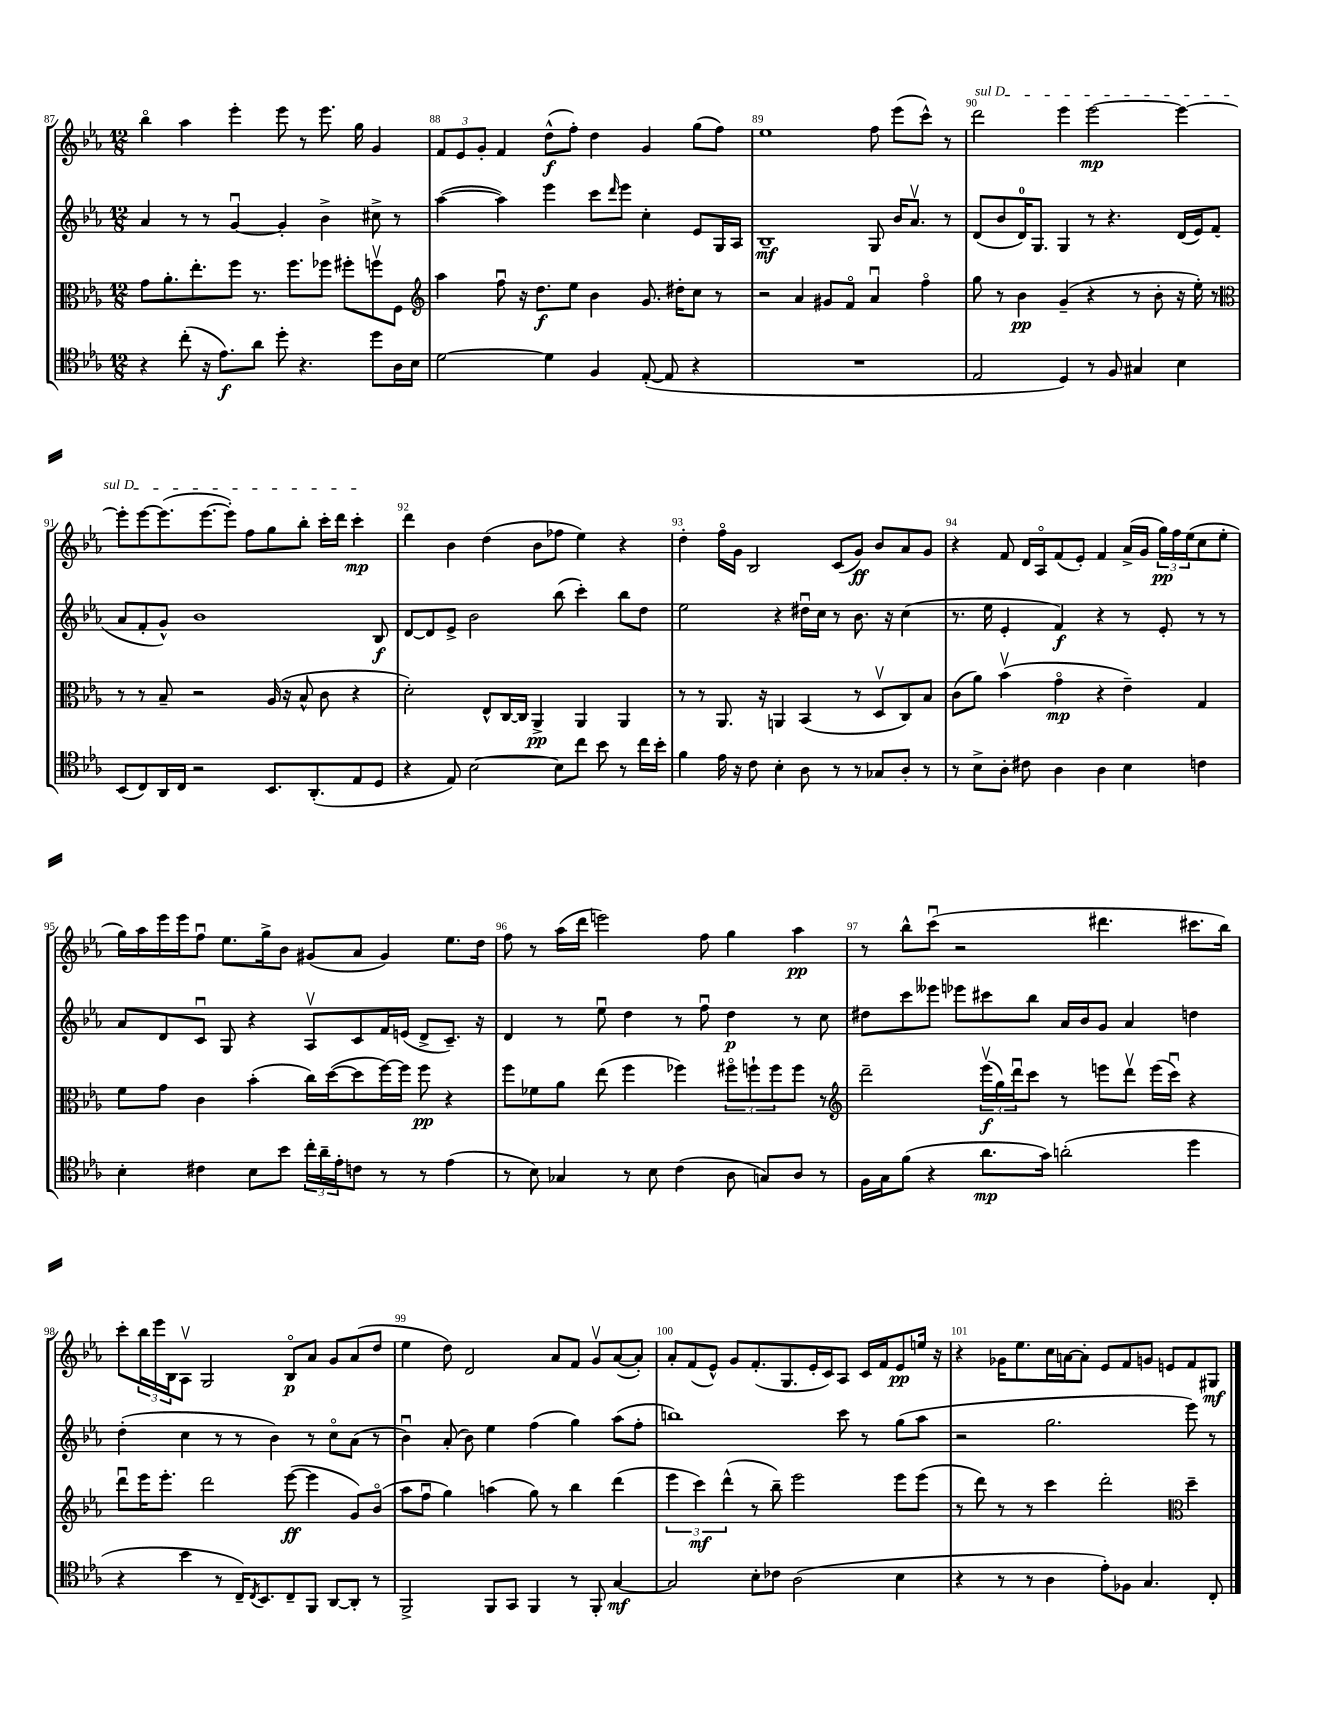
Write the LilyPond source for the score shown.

<<
\new StaffGroup <<
\new Staff = "s0" {
    \clef treble \key ees \major \numericTimeSignature \time 12/8
    bes''4\flageolet aes''4 ees'''4-. ees'''8 r8 ees'''8. g''16 g'4 |
    \tuplet 3/2 { f'8 ees'8 g'8-. } f'4 d''8-^\f( f''8-.) d''4 g'4 g''8( f''8) |
    ees''1 f''8 ees'''8( c'''8-^) r8 |
    \once \override TextSpanner.bound-details.left.text = \markup { \italic "sul D" } d'''2\startTextSpan ees'''4 ees'''2~\mp ees'''4~ |
    ees'''8-. ees'''8~ ees'''8.( ees'''8.~ ees'''8-.) f''8 g''8 bes''8-. c'''16-. d'''16 c'''4-.\mp\stopTextSpan |
    d'''4 bes'4 d''4( bes'8 fes''8 ees''4) r4 |
    d''4-. f''16\flageolet g'16 bes2 c'8( g'8\ff) bes'8 aes'8 g'8 |
    r4 f'8 d'16 aes16\flageolet f'8( ees'8-.) f'4 aes'16->( g'16 \tuplet 3/2 { g''16\pp) f''16 ees''16( } c''8 ees''8-. |
    g''16) aes''16 ees'''16 ees'''16 f''8\downbow ees''8. g''16-> bes'8 gis'8( aes'8 gis'4) ees''8. d''16 |
    f''8 r8 aes''16( d'''16 e'''2) f''8 g''4 aes''4\pp |
    r8 bes''8-^ c'''8\downbow( r2 dis'''4. cis'''8. bes''16) |
    c'''8-. \tuplet 3/2 { bes''16 ees'''16 bes16 } aes8\upbow g2 bes8\flageolet\p aes'8 g'8 aes'8( d''8 |
    ees''4 d''8) d'2 aes'8 f'8 g'8\upbow aes'8~( aes'8-.) |
    aes'8-. f'8( ees'8-^) g'8 f'8.-.( g8. ees'16-. c'16) aes8 c'16 f'16 ees'8\pp e''16 r16 |
    r4 ges'16 ees''8. c''16 a'16~ a'8-. ees'8 f'8 g'8 e'8 f'8 gis8\mf \bar "|." |
}
\new Staff = "s1" {
    \clef treble \key ees \major \numericTimeSignature \time 12/8
    aes'4 r8 r8 g'4~\downbow g'4-. bes'4-> cis''8-> r8 |
    aes''4~( aes''4) ees'''4 c'''8 \grace { d'''16 } ees'''8 c''4-. ees'8 g16 aes16 |
    bes1--\mf g8 bes'16 aes'8.\upbow r8 |
    d'8( bes'8 d'16-0) g8. g4 r8 r4. d'16( ees'16) f'8( |
    aes'8 f'8-. g'8-^) bes'1 bes8\f |
    d'8~ d'8 ees'8-> bes'2 bes''8( c'''4-.) bes''8 d''8 |
    ees''2 r4 dis''16\downbow c''16 r8 bes'8. r16 c''4( |
    r8. ees''16 ees'4-. f'4\f) r4 r8 ees'8-. r8 r8 |
    aes'8 d'8 c'8\downbow g8 r4 aes8\upbow c'8 f'16 e'16( d'8-> c'8.--) r16 |
    d'4 r8 ees''8\downbow d''4 r8 f''8\downbow d''4\p r8 c''8 |
    dis''8 c'''8 eeses'''8 ees'''8 cis'''8 bes''8 aes'16 bes'16 g'8 aes'4 d''4 |
    d''4-.( c''4 r8 r8 bes'4) r8 c''8\flageolet aes'8( r8 |
    bes'4\downbow) aes'8-.( bes'8) ees''4 f''4( g''4) aes''8( f''8-. |
    b''1) c'''8 r8 g''8( aes''8 |
    r2 g''2. ees'''8) r8 \bar "|." |
}
\new Staff = "s2" {
    \clef alto \key ees \major \numericTimeSignature \time 12/8
    g'8 aes'8.-. ees''8.-. f''8 r8. f''8. fes''8 fis''8-. f''8\upbow f8 |
    \clef treble aes''4 f''8\downbow r16 d''8.\f ees''8 bes'4 g'8. dis''16-. c''8 r8 |
    r2 aes'4 gis'8 f'8\flageolet aes'4\downbow f''4\flageolet |
    g''8 r8 bes'4\pp g'4--( r4 r8 bes'8-. r16 ees''16-.) r8 |
    \clef alto r8 r8 bes8-- r2 aes16( r16 bes8-^ c'8 r4 |
    d'2-.) ees8-^ c16~ c16 aes,4->\pp aes,4 aes,4 |
    r8 r8 aes,8. r16 a,4 bes,4( r8 d8\upbow c8) bes8 |
    c'8( aes'8) bes'4\upbow( g'4\flageolet\mp r4 ees'4--) g4 |
    f'8 g'8 c'4 bes'4-.( c''16) d''16~( d''8 f''16~) f''16 f''8\pp r4 |
    f''8 fes'8 aes'8 ees''8( f''4 fes''4) \tuplet 3/2 { fis''8\flageolet f''8-! f''8 } f''8 r8 |
    \clef treble d'''2-- \tuplet 3/2 { ees'''16\upbow\f( g''16) d'''16\downbow } c'''8 r8 e'''8 d'''8\upbow e'''16( c'''16\downbow) r4 |
    d'''8\downbow ees'''16 ees'''8.-. d'''2 ees'''8~\ff( ees'''4 g'8) bes'8\flageolet( |
    aes''8 f''8\downbow g''4) a''4( g''8) r8 bes''4 d'''4( |
    \tuplet 3/2 { ees'''4 c'''4\mf) d'''4-^( } r8 bes''8--) ees'''2 ees'''8 ees'''8( |
    r8 d'''8) r8 r8 c'''4 d'''2-. \clef alto d''4-- \bar "|." |
}
\new Staff = "s3" {
    \clef tenor \key ees \major \numericTimeSignature \time 12/8
    r4 c''8-.( r16 ees'8.\f) aes'8 d''8-. r4. d''8 aes16 bes16 |
    d'2~ d'4 f4 ees8~-.( ees8 r4 |
    R1. |
    ees2 d4) r8 f8 gis4 bes4 |
    bes,8( c8) aes,16 c16 r2 bes,8. aes,8.-.( ees8 d8 |
    r4 ees8) bes2~ bes8 c''8 bes'8 r8 c''16 bes'16-. |
    f'4 ees'16 r16 c'8 bes4-. aes8 r8 r8 ges8 aes8-. r8 |
    r8 bes8-> aes8-. cis'8 aes4 aes4 bes4 c'4 |
    bes4-. cis'4 bes8 bes'8 \tuplet 3/2 { c''16-. aes'16-- ees'16-. } c'8 r8 r8 ees'4( |
    r8 bes8) ges4 r8 bes8 c'4( aes8 g8) aes8 r8 |
    f16 g16 f'8( r4 aes'8.\mp g'16) a'2-.( d''4 |
    r4 bes'4 r8 c16--) \acciaccatura { c8 } bes,8. c8-- f,8 aes,8~ aes,8-. r8 |
    f,2-> f,8 g,8 f,4 r8 f,8-. g4~\mf |
    g2 bes8-. ces'8 aes2( bes4 |
    r4 r8 r8 aes4 ees'8-.) fes8 g4. c8-. \bar "|." |
}
>>
>>
\layout { \context { \Score currentBarNumber = #87 \override BarNumber.break-visibility = ##(#f #t #t) barNumberVisibility = #all-bar-numbers-visible } }
